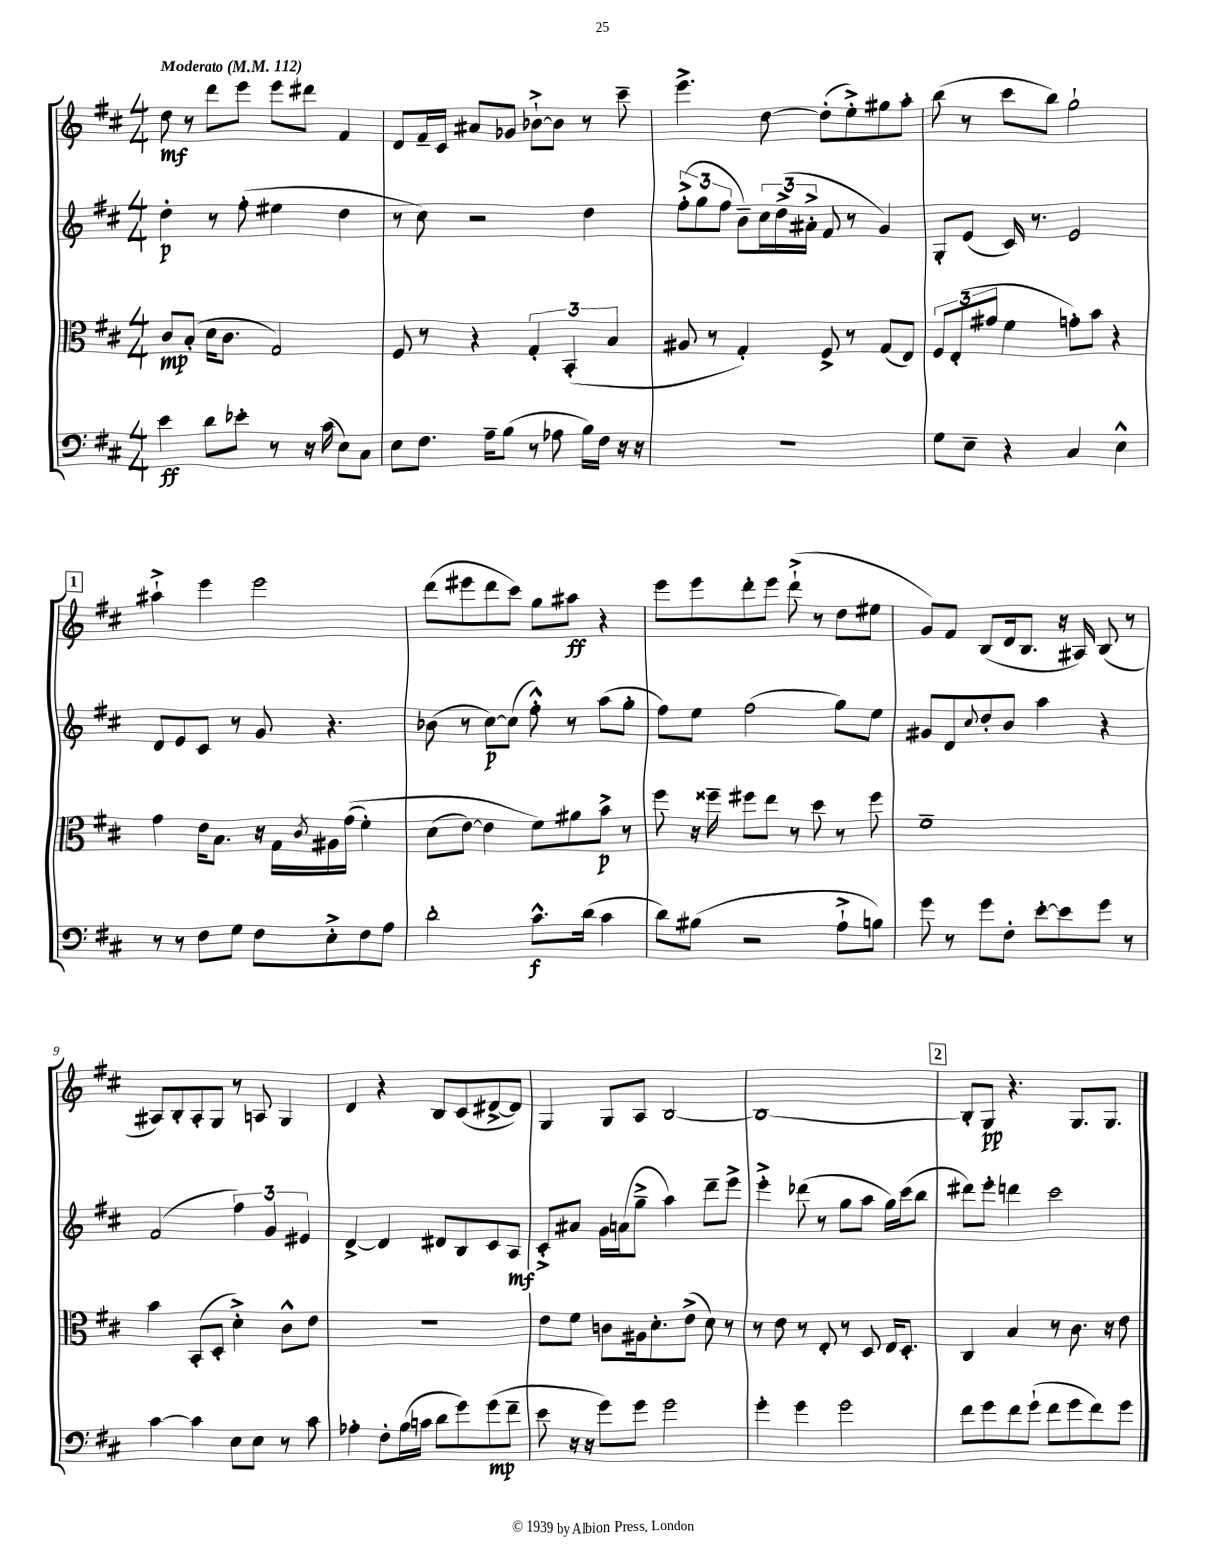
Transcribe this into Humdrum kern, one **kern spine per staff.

**kern	**kern	**kern	**kern
*staff4	*staff3	*staff2	*staff1
*clefF4	*clefC3	*clefG2	*clefG2
*k[f#c#]	*k[f#c#]	*k[f#c#]	*k[f#c#]
*M4/4	*M4/4	*M4/4	*M4/4
*MM112	*MM112	*MM112	*MM112
4e\	8c#/L	4dd'\	8dd\
.	(8B'/J	.	8r
8d\L	16d\LK	8r	8ddd\L
.	8.c#\J	.	.
8e-'\J	.	(8ff#'\	8eee\J
8r	2G/)	4ee#\	8eee\L
16r	.	.	8ddd#\J
(16c#\	.	.	.
8E\L)	.	4dd\	4f#/
8C#\J	.	.	.
=	=	=	=
8E\L	8F#/	8r	8d/L
8.F#\J	8r	8cc#\)	16f#~/L
.	.	.	16c#/JJ
.	4r	2r	8a#/L
16A~\LK	.	.	.
(8B\J	.	.	8g-/J
8r	6G'/	.	[8b-`^\L
8A-\	.	.	8b-\]J
.	(6BB'/	.	.
16B\LL)	.	4dd\	8r
16F#\JJ	.	.	.
.	6B/	.	.
16r	.	.	8ccc#~\
16r	.	.	.
=	=	=	=
1r	8A#/	(12ff#'^\L	4.eee^\
.	.	12gg\	.
.	8r	.	.
.	.	12ff#\J	.
.	4G'/)	8b~\L)	.
.	.	24cc#\L	[8dd\
.	.	(24dd^\	.
.	.	24a#'^\JJ	.
.	8F#^/	8f#/	(8dd'\]L
.	8r	8r	8ee'^\)
.	(8G/L	4g/)	8gg#\
.	8E/J)	.	8aa'\J
=	=	=	=
8G\L	12F#/L	8G'/L	(8bb\
.	(12E'/	.	.
8E~\J	.	(8e/J	8r
.	12g#/J	.	.
4r	4f#\	16c#/)	8ccc#\L
.	.	8.r	.
.	.	.	8bb\J)
4C#/	8g'\L)	2e/	2gg`\
.	8b\J	.	.
4E^^\	4r	.	.
=	=	=	=
8r	4g\	8d/L	4aa#`^\
8r	.	8e/	.
8F#\L	16e\LK	8c#/J	4eee\
.	8.B\J	.	.
8G\J	.	8r	.
8F#\L	16r	8g/	2eee\
.	16G\LL	.	.
.	8qc#/	.	.
8E'^\	16A#\	4.r	.
.	&((16g\JJ	.	.
8F#\	4f#'\)	.	.
8A\J	.	.	.
=	=	=	=
2d'\	(8d\L	(8b-\	(8ddd\L
.	[8e\J)	8r	8eee#\
.	4e\]	[8cc#\L)	8ddd\
.	.	(8cc#\]J	8ccc#\J)
8.c#^^\L	8f#\L&)	8ff#'^^\)	8gg\L
.	8a#\	8r	8aa#\J
(16d\Jk	.	.	.
4c#\	8b^\J	(8aa\L	4r
.	8r	8gg'\J	.
=	=	=	=
8d\L)	8ff#\	8ff#\L)	8eee\L
(8B#\J	16r	8ee\J	8eee\
.	16ff##~\	.	.
2r	8ff#\L	(2ff#\	8ddd'\
.	8ee\J	.	8eee\J
.	8r	.	(8ddd`^\
.	8dd\	.	8r
8A`^\L	8r	8gg\L)	8dd\L
8B\J)	8ff#\	8ee\J	8ee#\J
=	=	=	=
8g\	1f#~	8g#/L	8g/L)
8r	.	8d/	8f#/J
.	.	8qqcc#/	.
8g\L	.	8dd'/	(8B/L
8F#'\J	.	8b/J	16d/k
.	.	.	8.B/J
[8e'\L	.	4aa\	.
8e\]	.	.	16r
.	.	.	16A#/)
8g\J	.	4r	(8B/
8r	.	.	8r
=	=	=	=
[4c#\	4b\	(2f#/	8A#/L)
.	.	.	8B'/
4c#\]	(8BB'/L	.	8A#'/
.	8D'/J	.	8G/J
8E\L	4d'^\)	6ff#\)	8r
8E\J	.	.	8A/
.	.	6g/	.
8r	8c#^^\L	.	4G/
.	.	6e#/	.
8c#\	8e\J	.	.
=	=	=	=
4A-'\	1r	[4d^/	4d/
8F#'\L	.	4d/]	4r
(16B\L	.	.	.
16c\JJ	.	.	.
8d\L	.	8d#/L	8B/L
8g\)	.	8B/	(8c#/
(8g\	.	8c#/	[8d#^/
8f#~\J	.	8A/J	8d#/]J)
=	=	=	=
8e\	8e\L	8c#'^/L	4G/
16r	8f#\J	8a#/J	.
16r	.	.	.
8g\L)	8c\L	16g\LL	8G/L
.	.	(16a\J	.
8g\J	16A#\k	8gg~^\J	8A/J
.	8.d'\	.	.
2g\	.	4aa\)	[2B/
.	(8e^\J	.	.
.	8d\)	8ddd~\L	.
.	8r	8eee^\J	.
=	=	=	=
4g'\	8r	4eee'^\	1B_
.	8e\	.	.
4g\	8r	(8ddd-\	.
.	8E'/	8r	.
2g\	8r	8gg\L	.
.	8D/	8aa\J	.
.	16E/LK	16gg\LL)	.
.	8.D'/J	(16ccc#\J	.
.	.	8bb\J	.
=	=	=	=
8f#\L	4C#/	8ddd#\L)	8B'/]L
8g\	.	8eee'\J	8G/J
8f#\	4B/	4ddd\	4.r
(8g`\J	.	.	.
8f#\L	8r	2ccc#\	.
8g\	8.c#\	.	8.G/L
8f#\)	.	.	.
.	16r	.	8.G/J
8g\J	8e\	.	.
==	==	==	==
*-	*-	*-	*-
